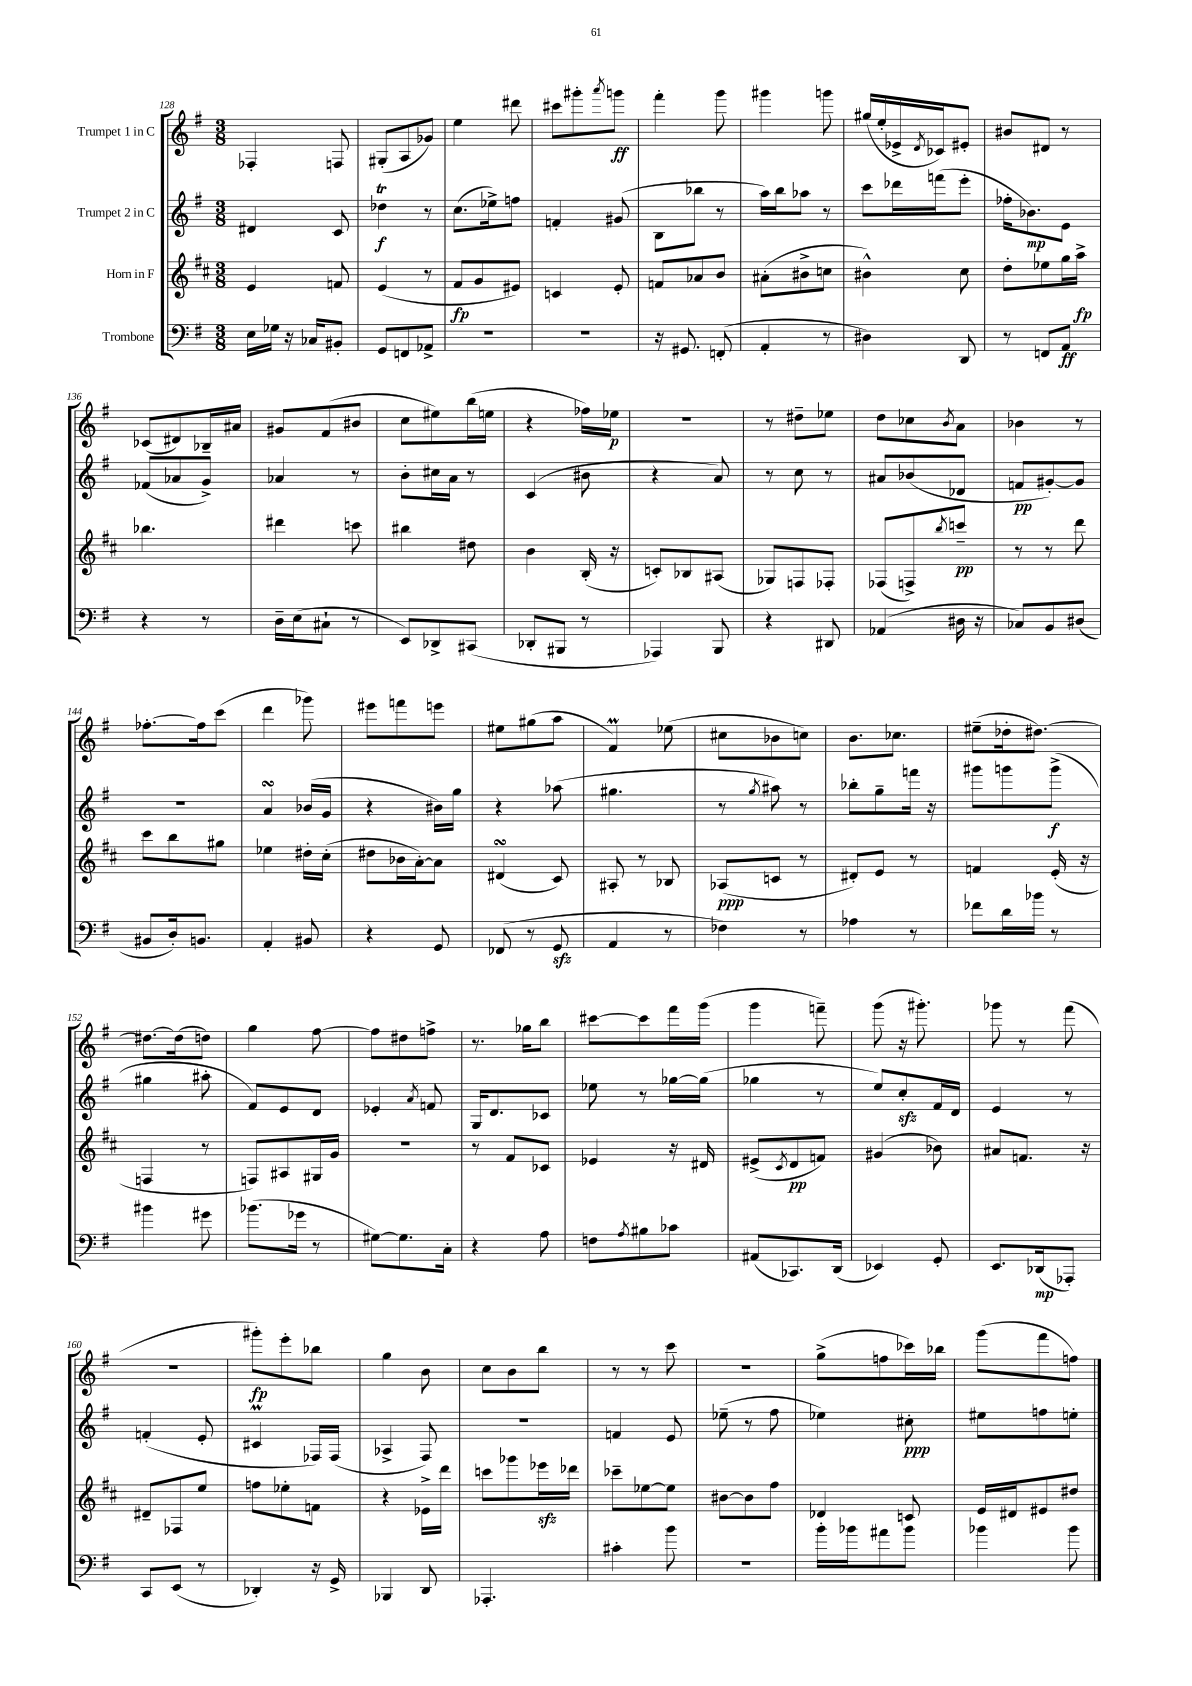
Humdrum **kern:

**kern	**dynam	**kern	**dynam	**kern	**dynam	**kern	**dynam
*part4	*part4	*part3	*part3	*part2	*part2	*part1	*part1
*staff4	*staff4	*staff3	*staff3	*staff2	*staff2	*staff1	*staff1
*I"Trombone	*	*I"Horn in F	*	*I"Trumpet 2 in C	*	*I"Trumpet 1 in C	*
*clefF4	*	*clefG2	*	*clefG2	*	*clefG2	*
*k[f#]	*	*k[f#c#]	*	*k[f#]	*	*k[f#]	*
*M3/8	*	*M3/8	*	*M3/8	*	*M3/8	*
=128	=128	=128	=128	=128	=128	=128	=128
16E\LL	.	4e/	.	4d#X/	.	4F-X'/	.
16G-X\JJ	.	.	.	.	.	.	.
16r	.	.	.	.	.	.	.
16C-X/KL	.	.	.	.	.	.	.
8BB#X'/J	.	8fn/	.	8c/	.	8Fn/	.
=129	=129	=129	=129	=129	=129	=129	=129
8GG/L	.	(4e/	.	4dd-XT\	f	(8G#X'/L	.
8FFn/	.	.	.	.	.	8A/	.
8AA-X^/J	.	8r	.	8r	.	8g-X/J)	.
=130	=130	=130	=130	=130	=130	=130	=130
4.r	.	8f#/L	fp	(8.cc\L	.	4ee\	.
.	.	8g/	.	.	.	.	.
.	.	.	.	16ee-X^\k)	.	.	.
.	.	8e#X/J)	.	8ffn\J	.	8ddd#X\	.
=131	=131	=131	=131	=131	=131	=131	=131
4.r	.	4cn/	.	4fn'/	.	8ccc#X\L	.
.	.	.	.	.	.	8ggg#X'\	.
.	.	.	.	.	.	8qaaa/	.
.	.	8e'/	.	(8g#X/	.	8gggn\J	ff
=132	=132	=132	=132	=132	=132	=132	=132
16r	.	8fn/L	.	8B\L	.	4fff#'\	.
8.GG#X/	.	.	.	.	.	.	.
.	.	8a-X/	.	8bb-X\J	.	.	.
(8FFn'/	.	8b/J	.	8r	.	8ggg\	.
=133	=133	=133	=133	=133	=133	=133	=133
4AA'/	.	(8a#X'\L	.	16aa\LL)	.	4ggg#X\	.
.	.	.	.	16bb\J	.	.	.
.	.	8b#X^\	.	8aa-X\J	.	.	.
8r	.	8ccn\J	.	8r	.	8gggn\	.
=134	=134	=134	=134	=134	=134	=134	=134
4D#X\)	.	4b#X^^\)	.	8ccc\L	.	(16gg#X/LL	.
.	.	.	.	.	.	16ee'/	.
.	.	.	.	16ddd-X\L	.	16e-X^/	.
.	.	.	.	.	.	8qd/	.
.	.	.	.	(16fffn\J	.	16c-X/J)	.
8DD/	.	8cc#\	.	8eee'\J	.	8e#X'/J	.
=135	=135	=135	=135	=135	=135	=135	=135
8r	.	8dd'\L	.	16ff-X'\KL	.	8b#X/L	.
.	.	.	.	8.b-X\)	mp	.	.
8FFn/L	.	8ee-X\	.	.	.	8d#X/J	.
8AA/J	ff	16gg\L	.	8e\J	.	8r	.
.	.	16aa^\JJ	fp	.	.	.	.
!!LO:LB:g=z
=136	=136	=136	=136	=136	=136	=136	=136
4r	.	4.bb-X\	.	(8f-X/L	.	(8c-X/L	.
.	.	.	.	8a-X/	.	8d#X/)	.
8r	.	.	.	8g^/J)	.	16B-X~/L	.
.	.	.	.	.	.	16a#X/JJ	.
=137	=137	=137	=137	=137	=137	=137	=137
16D~\LL	.	4ddd#X\	.	4a-X/	.	8g#X/L	.
(16E\J	.	.	.	.	.	.	.
8C#X`\J	.	.	.	.	.	(8f#/	.
8r	.	8cccn\	.	8r	.	8b#X/J	.
=138	=138	=138	=138	=138	=138	=138	=138
8EE/L)	.	4bb#X\	.	8b'\L	.	8cc\L	.
8DD-X^/	.	.	.	16cc#X\L	.	8ee#X\)	.
.	.	.	.	16a\JJ	.	.	.
(8CC#X/J	.	8dd#X\	.	8r	.	(16bb\L	.
.	.	.	.	.	.	16een\JJ	.
=139	=139	=139	=139	=139	=139	=139	=139
8DD-X'/L	.	4b\	.	(4c/	.	4r	.
8BBB#X/J	.	.	.	.	.	.	.
8r	.	(16B'/	.	8b#X\	.	16ff-X\LL)	.
.	.	16r	.	.	.	16ee-X\JJ	p
=140	=140	=140	=140	=140	=140	=140	=140
4AAA-X/)	.	8cn'/L)	.	4r	.	4.r	.
.	.	8B-X/	.	.	.	.	.
8BBB/	.	(8A#X/J	.	8a/)	.	.	.
=141	=141	=141	=141	=141	=141	=141	=141
4r	.	8G-X/L)	.	8r	.	8r	.
.	.	8Fn/	.	8cc\	.	8dd#X~\L	.
8DD#X/	.	8F-X'/J	.	8r	.	8ee-X\J	.
=142	=142	=142	=142	=142	=142	=142	=142
(4AA-X/	.	(8F-X/L	.	8a#X/L	.	8dd\L	.
.	.	8Fn^/)	.	(8b-X/	.	8cc-X\	.
.	.	8qbb/	.	.	.	8qb/	.
16D#X\	.	8cccn~/J	pp	8d-X/J	.	8a\J	.
16r	.	.	.	.	.	.	.
=143	=143	=143	=143	=143	=143	=143	=143
8C-X/L)	.	8r	.	8fn/L	pp	4b-X\	.
8BB/	.	8r	.	[8g#X'/)	.	.	.
(8D#X/J	.	8ddd\	.	8g#/J]	.	8r	.
!!LO:LB:g=z
=144	=144	=144	=144	=144	=144	=144	=144
8BB#X/L	.	8ccc#\L	.	4.r	.	[8.ff-X'\L	.
16D'/k)	.	8bb\	.	.	.	.	.
8.BBn/J	.	.	.	.	.	16ff-\k]	.
.	.	8gg#X\J	.	.	.	(8ccc\J	.
=145	=145	=145	=145	=145	=145	=145	=145
4AA'/	.	4ee-X\	.	4asSSS/	.	4ddd\	.
8BB#X/	.	16dd#X'\LL	.	(16b-X/LL	.	8ggg-X\)	.
.	.	(16cc#'\JJ	.	16g/JJ	.	.	.
=146	=146	=146	=146	=146	=146	=146	=146
4r	.	8dd#X\L	.	4r	.	8eee#X\L	.
.	.	16b-X\L	.	.	.	8fffn\	.
.	.	[16a'\J)	.	.	.	.	.
8GG/	.	8a\J]	.	16b#X\LL)	.	8eeen\J	.
.	.	.	.	16gg\JJ	.	.	.
=147	=147	=147	=147	=147	=147	=147	=147
(8FF-X/	.	(4d#XsSsS/	.	4r	.	8ee#X\L	.
8r	.	.	.	.	.	(8gg#X\	.
8GGzz/	.	8c#/)	.	(8aa-X\	.	8aa\J	.
=148	=148	=148	=148	=148	=148	=148	=148
4AA/	.	8A#X'/	.	4.gg#X\	.	4f#m/)	.
.	.	8r	.	.	.	.	.
8r	.	8B-X/	.	.	.	(8ee-X\	.
=149	=149	=149	=149	=149	=149	=149	=149
4F-X\)	.	(8A-X/L	ppp	8r	.	8cc#X\L	.
.	.	.	.	8qgg/	.	.	.
.	.	8cn/J	.	8aa#X\)	.	8b-X\	.
8r	.	8r	.	8r	.	8ccn\J)	.
=150	=150	=150	=150	=150	=150	=150	=150
4A-X\	.	8d#X'/L)	.	8bb-X'\L	.	8.b\L	.
.	.	8e/J	.	8gg~\	.	.	.
.	.	.	.	.	.	8.cc-X\J	.
8r	.	8r	.	16fffn\Jk	.	.	.
.	.	.	.	16r	.	.	.
=151	=151	=151	=151	=151	=151	=151	=151
8f-X\L	.	4fn/	.	8ggg#X\L	.	(8ee#X~\L	.
16d\L	.	.	.	8gggn\	.	16dd-X'\k	.
16b-X\JJ	.	.	.	.	.	[8.dd#X\J)	.
8r	.	(16e'/	.	(8ggg^\J	f	.	.
.	.	16r	.	.	.	.	.
!!LO:LB:g=z
=152	=152	=152	=152	=152	=152	=152	=152
4b#X\	.	4Fn/	.	4gg#X\	.	8.dd#X\L_	.
.	.	.	.	.	.	(16dd#\k]	.
8g#X\	.	8r	.	8aa#X'\	.	8ddn\J)	.
=153	=153	=153	=153	=153	=153	=153	=153
(8.b-X\L	.	8Fn/L)	.	8f#/L)	.	4gg\	.
.	.	8A#X/	.	8e/	.	.	.
16g-X\Jk	.	.	.	.	.	.	.
8r	.	16G#X/L	.	8d/J	.	[8ff#\	.
.	.	16g/JJ	.	.	.	.	.
=154	=154	=154	=154	=154	=154	=154	=154
[8G#X\L)	.	4.r	.	4e-X'/	.	8ff#\L]	.
8.G#\]	.	.	.	.	.	8dd#X\	.
.	.	.	.	8qa/	.	.	.
.	.	.	.	8fn/	.	8ffn^\J	.
16C'\Jk	.	.	.	.	.	.	.
=155	=155	=155	=155	=155	=155	=155	=155
4r	.	8r	.	16G/KL	.	8.r	.
.	.	.	.	8.d/	.	.	.
.	.	8f#/L	.	.	.	.	.
.	.	.	.	.	.	16gg-X\KL	.
8A\	.	8c-X/J	.	8c-X/J	.	8bb\J	.
=156	=156	=156	=156	=156	=156	=156	=156
8Fn\L	.	4e-X/	.	8ee-X\	.	[8ccc#X\L	.
8qA/	.	.	.	.	.	.	.
8B#X\	.	.	.	8r	.	8ccc#\]	.
8c-X\J	.	16r	.	[16gg-X\LL	.	16fff#\L	.
.	.	16d#X/	.	(16gg-\JJ]	.	(16ggg\JJ	.
=157	=157	=157	=157	=157	=157	=157	=157
(8AA#X/L	.	(8e#X^/L	.	4gg-X\	.	4ggg\	.
.	.	8qc#/	.	.	.	.	.
8.CC-X/)	.	8d/	pp	.	.	.	.
.	.	8fn/J)	.	8r	.	8fffn~\)	.
(16DD/Jk	.	.	.	.	.	.	.
=158	=158	=158	=158	=158	=158	=158	=158
4EE-X/)	.	(4g#X/	.	8ee/L)	.	(8ggg\	.
.	.	.	.	8cczz'/	.	16r	.
.	.	.	.	.	.	8.ggg#X'\)	.
8GG'/	.	8b-X\)	.	16f#/L	.	.	.
.	.	.	.	16d/JJ	.	.	.
=159	=159	=159	=159	=159	=159	=159	=159
8.EE/L	.	8a#X/L	.	4e/	.	8ggg-X\	.
.	.	8.fn/J	.	.	.	8r	.
(16DD-X/k	mp	.	.	.	.	.	.
8AAA-X'/J)	.	.	.	8r	.	(8fff#\	.
.	.	16r	.	.	.	.	.
!!LO:LB:g=z
=160	=160	=160	=160	=160	=160	=160	=160
8CC/L	.	8d#X~/L	.	(4fn'/	.	4.r	.
(8EE/J	.	8F-X/	.	.	.	.	.
8r	.	8ee/J	.	8e'/	.	.	.
=161	=161	=161	=161	=161	=161	=161	=161
4DD-X'/)	.	8ffn\L	.	4c#Xm/	.	8ggg#X'\L)	fp
.	.	8ee-X'\	.	.	.	8eee'\	.
16r	.	8fn\J	.	16F-X/LL)	.	8bb-X\J	.
16GG^/	.	.	.	(16F-/JJ	.	.	.
=162	=162	=162	=162	=162	=162	=162	=162
4BBB-X/	.	4r	.	4A-X^/	.	4gg\	.
8DD/	.	16e-X^\LL	.	8F#/)	.	8b\	.
.	.	16ddd\JJ	.	.	.	.	.
=163	=163	=163	=163	=163	=163	=163	=163
4.AAA-X'/	.	8cccn\L	.	4.r	.	8cc\L	.
.	.	8ggg-X\	.	.	.	8b\	.
.	.	16eee-Xzz\L	.	.	.	8bb\J	.
.	.	16ddd-X\JJ	.	.	.	.	.
=164	=164	=164	=164	=164	=164	=164	=164
4c#X'\	.	8ccc-X~\L	.	4fn/	.	8r	.
.	.	[8ee-X\	.	.	.	8r	.
8b\	.	8ee-\J]	.	8e/	.	8ccc\	.
=165	=165	=165	=165	=165	=165	=165	=165
4.r	.	[8b#X\L	.	(8ee-X~\	.	4.r	.
.	.	8b#\]	.	8r	.	.	.
.	.	8ff#\J	.	8ff#\	.	.	.
=166	=166	=166	=166	=166	=166	=166	=166
16b'\LL	.	4d-X/	.	4ee-X\)	.	(8gg^\L	.
16b-X\J	.	.	.	.	.	.	.
8a#X\	.	.	.	.	.	8ffn\	.
8b-\J	.	8cn/	.	8cc#X'\	ppp	16ccc-X\L)	.
.	.	.	.	.	.	16bb-X\JJ	.
=167	=167	=167	=167	=167	=167	=167	=167
4b-X\	.	16e/LL	.	8ee#X\L	.	(8ggg\L	.
.	.	16d#X/J	.	.	.	.	.
.	.	8e#X/	.	8ffn\	.	8fff#\	.
8b-\	.	8dd#X/J	.	8een'\J	.	8ffn\J)	.
==	==	==	==	==	==	==	==
*-	*-	*-	*-	*-	*-	*-	*-
